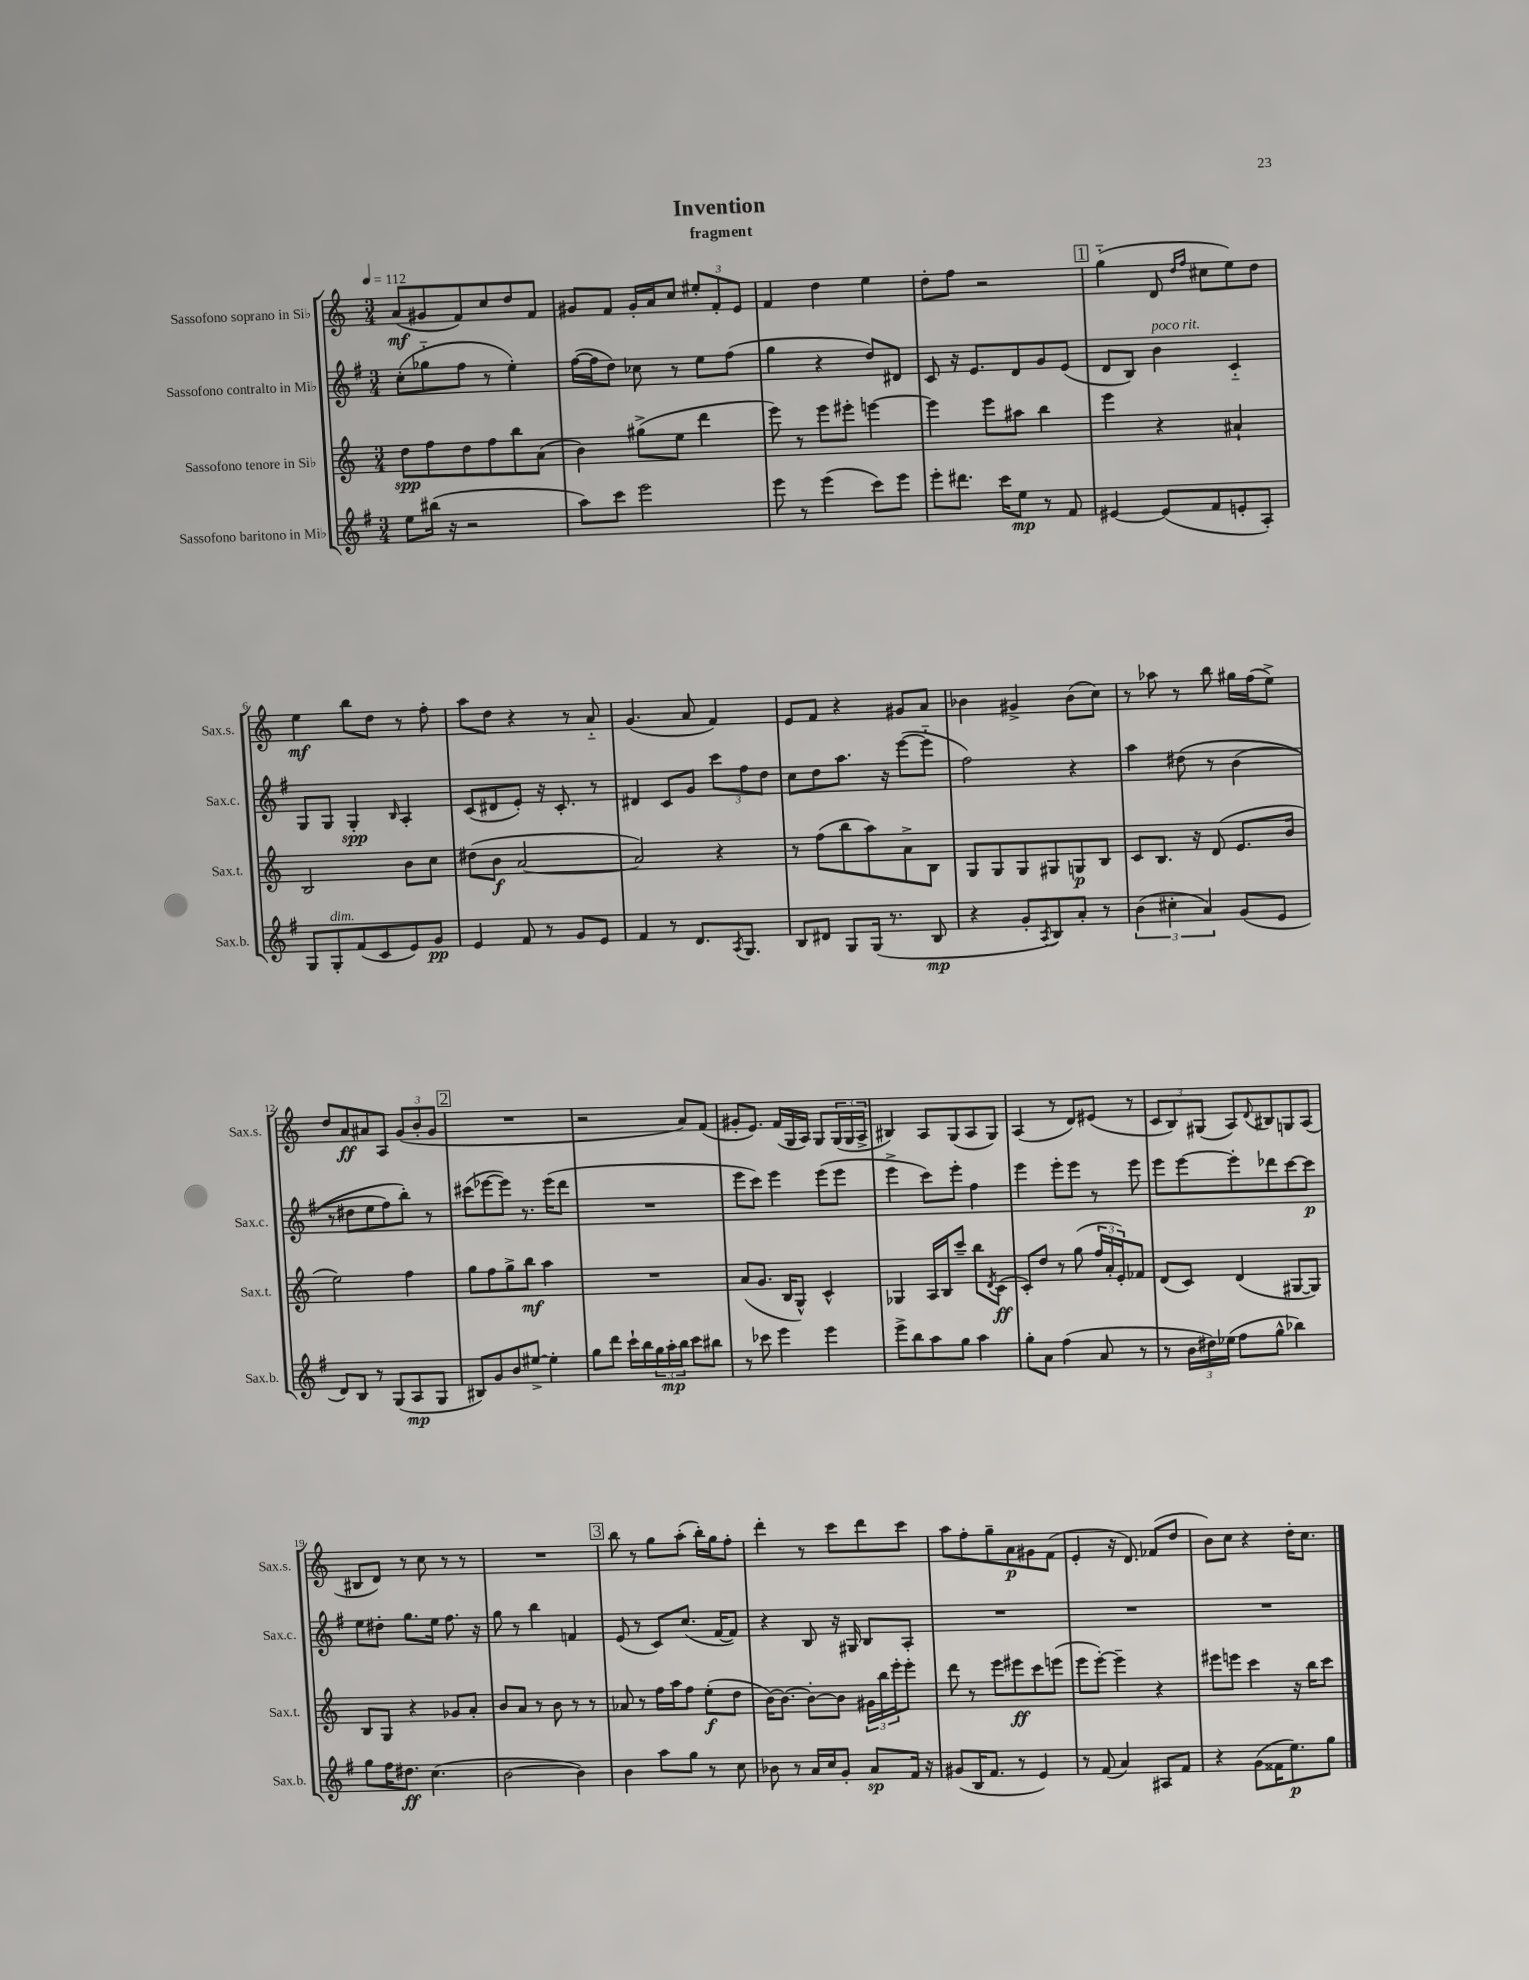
\header { title = "Invention" subtitle = "fragment" }
<<
\new StaffGroup <<
\new Staff = "s0" \with { instrumentName = "Sassofono soprano in Sib" shortInstrumentName = "Sax.s." } {
    \clef treble \key c \major \numericTimeSignature \time 3/4 \tempo 4 = 112
    a'8\mf( gis'8 f'8) c''8 d''8 f'8 |
    gis'8 f'8 gis'16-. a'16 c''8 \tuplet 3/2 { eis''8-. f'8-. e'8 } |
    f'4 d''4 e''4 |
    d''8-. f''8 r2 |
    \mark \markup { \box "1" } g''4-_( d'8 \grace { d''16 f''16 } cis''8 e''8) d''8 |
    e''4\mf b''8 d''8 r8 f''8-. |
    a''8 d''8 r4 r8 a'8-_ |
    g'4.( a'8 f'4) |
    e'8 f'8 r4 gis'8 a'8 |
    bes'4 gis'4-> bes'8( c''8) |
    r8 aes''8 r8 b''8 gis''16 f''16( e''8->) |
    d''8 a'8\ff ais'8 a8 \tuplet 3/2 { g'8( b'8-. g'8 } |
    \mark \markup { \box "2" } R2. |
    r2 a'8) f'8( |
    gis'8-. e'8.) f'16( g16 a16) g8 \tuplet 3/2 { g16( g16 a16-> } |
    bis4) a8 g8( a8 g8) |
    a4( r8 d'8) eis'8( r8 |
    \tuplet 3/2 { c'8 b8) gis8( } a8) \appoggiatura { d'8 } bis8 g8 a8( |
    bis8 d'8) r8 c''8 r8 r8 |
    R2. |
    \mark \markup { \box "3" } b''8 r8 g''8 a''8-.( b''16-.) g''16 f''8-. |
    d'''4-. r8 c'''8 d'''8 c'''8 |
    a''8 f''8-. g''8-- a'8\p gis'8 f'8( |
    e'4-. r16 d'8.) fes'8( d''8 |
    b'8) c''8 r4 d''16-. c''8. \bar "|." |
}
\new Staff = "s1" \with { instrumentName = "Sassofono contralto in Mib" shortInstrumentName = "Sax.c." } {
    \clef treble \key g \major \numericTimeSignature \time 3/4
    c''8-.( ges''8-_ fis''8 r8 e''4-.) |
    fis''16~( fis''16 d''8) ces''8 r8 e''8 fis''8( |
    g''4 r4 d''8) dis'8 |
    c'8 r16 e'8. d'8 g'8 e'8( |
    \mark \markup { \box "1" } d'8 b8) b'4^\markup { \italic "poco rit." } c'4-_ |
    g8 g8 g4-.\spp \grace { b16 } a4-. |
    c'8( dis'8 e'8-.) r16 c'8.-. r8 |
    dis'4 c'8 g'8 \tuplet 3/2 { c'''8 fis''8 d''8 } |
    c''8 d''8 a''8. r16 e'''8~( e'''8-_ |
    fis''2) r4 |
    a''4 dis''8\( r8 b'4( |
    r8 dis''8 e''8 fis''8) b''8-.\) r8 |
    \mark \markup { \box "2" } cis'''8( ees'''8~ ees'''8) r8. ees'''16( d'''8 |
    R2. |
    e'''8 c'''8) e'''4 e'''8( e'''8 |
    e'''4-> c'''8) e'''8-. fis''4 |
    e'''4 e'''8-. e'''8 r8 e'''8 |
    e'''8 e'''8~ e'''8-. des'''8 c'''8~ c'''8\p |
    e''8 dis''8-. g''8. e''16 fis''8. r16 |
    g''8 r8 b''4 f'4 |
    \mark \markup { \box "3" } e'8( r8 c'8) c''8.( fis'16~ fis'8) |
    r4 b8 r16 gis16 b8 a8-. |
    R2. |
    R2. |
    R2. \bar "|." |
}
\new Staff = "s2" \with { instrumentName = "Sassofono tenore in Sib" shortInstrumentName = "Sax.t." } {
    \clef treble \key c \major \numericTimeSignature \time 3/4
    d''8\spp f''8 d''8 f''8 b''8 a'8( |
    b'4) gis''8->( e''8 d'''4 |
    e'''8) r8 e'''8 eis'''8-. e'''4~ |
    e'''4 e'''8 ais''8 b''4 |
    \mark \markup { \box "1" } e'''4 r4 ais'4-! |
    b2 b'8 c''8 |
    dis''8( b'8\f a'2~ |
    a'2) r4 |
    r8 f''8( b''8 a''8) a'8-> b8 |
    g8 g8 g8 gis8 g8\p b8 |
    c'8 b8. r16 d'8( e'8. b'16 |
    e''2) f''4 |
    \mark \markup { \box "2" } g''8 f''8 g''8-> b''8\mf a''4 |
    R2. |
    a'8( g'8. b16 g8-^) c'4-^ |
    ges4 a16 b16 c'''8-- b''8 \acciaccatura { d'8 } c'8\ff( |
    c'8-.) d''8 r8 g''8( \tuplet 3/2 { f''16 a'16-. e'16-.) } fes'8 |
    d'8( c'8) d'4( gis8~ gis8) |
    b8 g8 r4 ges'8 a'8-. |
    b'8 a'8 r8 b'8 r8 r8 |
    \mark \markup { \box "3" } aes'8 r8 f''16 a''16 f''8 e''8-.\f( d''8 |
    b'16~) b'8.~ b'8~-. b'8 \tuplet 3/2 { gis'16 b''16 e'''16-. } e'''8-. |
    d'''8 r8 e'''8 eis'''8\ff c'''8 e'''8( |
    e'''8 e'''8~-.) e'''4-- r4 |
    eis'''8 e'''8 c'''4 r16 b''16 c'''8 \bar "|." |
}
\new Staff = "s3" \with { instrumentName = "Sassofono baritono in Mib" shortInstrumentName = "Sax.b." } {
    \clef treble \key g \major \numericTimeSignature \time 3/4
    e''8 bis''16( r16 r2 |
    a''8) c'''8 e'''2 |
    e'''8 r8 e'''4( c'''8) e'''8 |
    e'''8-. dis'''8. c'''16 e''8\mp r8 fis'8 |
    \mark \markup { \box "1" } eis'4~ eis'8( fis'8 e'8-. a8-.) |
    g8 g8-.^\markup { \italic "dim." } fis'8( c'8 e'8) g'8\pp |
    e'4 fis'8 r8 g'8 e'8 |
    fis'4 r8 d'8. \acciaccatura { a8 } g8. |
    b8 dis'8 g8 g16( r8. b8\mp |
    r4 g'8-. \acciaccatura { a8 } b8) a'8-. r8 |
    \tuplet 3/2 { b'4( cis''4-. a'4) } g'8( e'8 |
    d'8) b8 r8 g8( a8\mp g8 |
    \mark \markup { \box "2" } bis8) g'8 b'8 eis''8~-> eis''4-. |
    g''8 d'''8 c'''16-! b''16 \tuplet 3/2 { g''16 a''16-.\mp b''16 } c'''8 bis''8 |
    r8 ces'''8 e'''4 e'''4 |
    e'''8-> b''8 a''8 g''8 a''4 |
    g''8-. a'8 fis''4( a'8 r8 |
    r8 \tuplet 3/2 { b'16 dis''16) ees''16( } fis''8 g''8-^ bes''4) |
    g''8 fis''16 dis''8.\ff c''4.( |
    b'2~ b'4) |
    \mark \markup { \box "3" } b'4 a''8 g''8 r8 c''8 |
    bes'8 r8 a'16 c''16 g'8-. a'8\sp fis'16 r16 |
    gis'8( b16 fis'8. r8 e'4) |
    r8 fis'8( a'4) ais8 fis'8 |
    r4 g'8( fisis'16 e''8.\p) g''8 \bar "|." |
}
>>
>>
